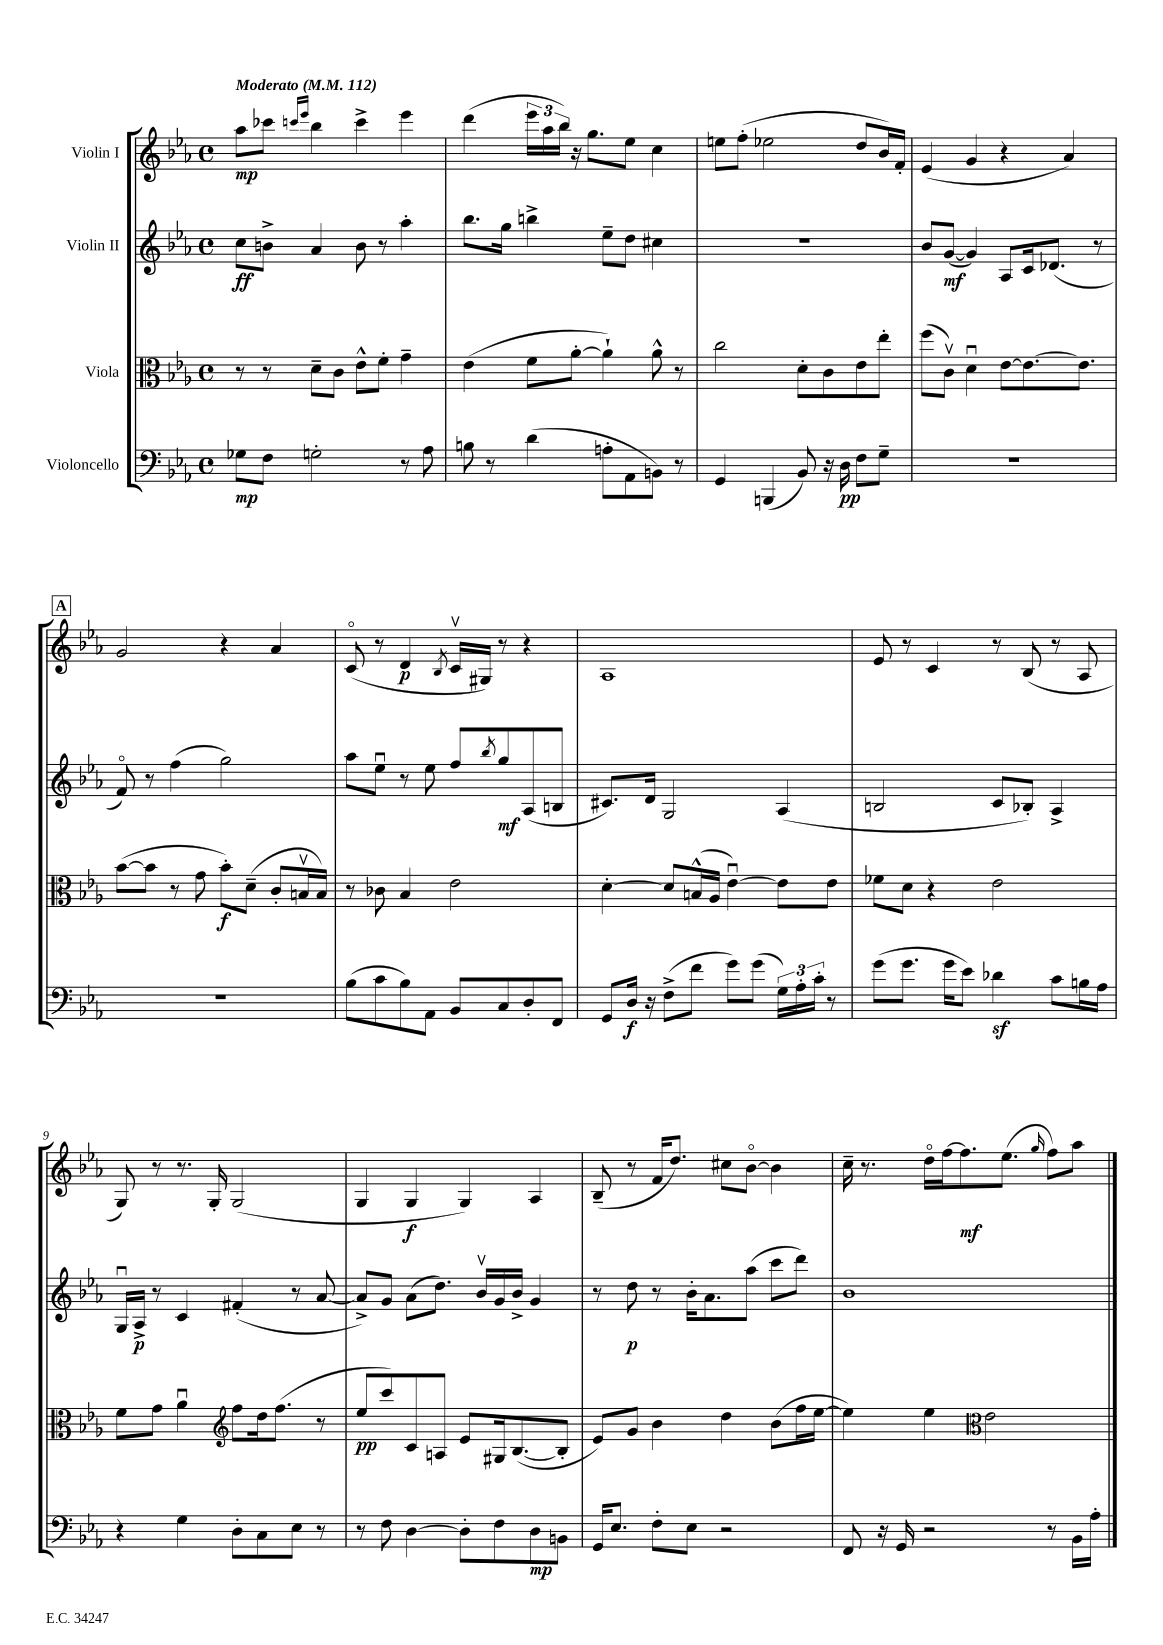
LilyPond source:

<<
\new StaffGroup <<
\new Staff = "s0" \with { instrumentName = "Violin I" } {
    \clef treble \key ees \major \defaultTimeSignature \time 4/4 \tempo "Moderato" 4 = 112
    aes''8\mp ces'''8 \grace { c'''16 ees'''16 } bes''4 c'''4-> ees'''4 |
    d'''4( \tuplet 3/2 { ees'''16 aes''16 bes''16) } r16 g''8. ees''8 c''4 |
    e''8 f''8-.( ees''2 d''8 bes'16) f'16-. |
    ees'4( g'4 r4 aes'4) |
    \mark \markup { \box "A" } g'2 r4 aes'4 |
    c'8\flageolet( r8 d'4\p \acciaccatura { bes8 } c'16\upbow gis16) r8 r4 |
    aes1 |
    ees'8 r8 c'4 r8 bes8( r8 aes8 |
    g8) r8 r8. g16-. g2( |
    g4 g4\f g4) aes4 |
    bes8--( r8 f'16 d''8.) cis''8 bes'8~\flageolet bes'4 |
    c''16-- r8. d''16\flageolet f''16~ f''8.\mf ees''8.( \grace { g''16 } f''8) aes''8 \bar "|." |
}
\new Staff = "s1" \with { instrumentName = "Violin II" } {
    \clef treble \key ees \major \defaultTimeSignature \time 4/4
    c''8\ff b'8-> aes'4 b'8 r8 aes''4-. |
    bes''8. g''16 b''4-> ees''8-- d''8 cis''4 |
    R1 |
    bes'8 g'8~\mf( g'4) aes8 c'16 des'8.( r8 |
    \mark \markup { \box "A" } f'8\flageolet) r8 f''4( g''2) |
    aes''8 ees''8\downbow r8 ees''8 f''8 \acciaccatura { bes''8 } g''8\mf aes8( b8 |
    cis'8.) d'16 g2 aes4( |
    b2 c'8 bes8-.) aes4-> |
    g16\downbow aes16->\p r8 c'4 fis'4-.( r8 aes'8~ |
    aes'8->) g'8 aes'8( d''8.) bes'16\upbow g'16 bes'16-> g'4 |
    r8 d''8\p r8 bes'16-. aes'8. aes''8( c'''8 d'''8) |
    bes'1 \bar "|." |
}
\new Staff = "s2" \with { instrumentName = "Viola" } {
    \clef alto \key ees \major \defaultTimeSignature \time 4/4
    r8 r8 d'8-- c'8 ees'8-^ f'8-. g'4-- |
    ees'4( f'8 aes'8~-. aes'4-!) aes'8-^ r8 |
    c''2 d'8-. c'8 ees'8 ees''8-. |
    f''8( c'8\upbow) d'4\downbow ees'8~ ees'8.~ ees'8. |
    \mark \markup { \box "A" } bes'8~( bes'8 r8 g'8 bes'8-.\f) d'8--( c'8-. b16\upbow b16) |
    r8 ces'8 bes4 ees'2 |
    d'4~-. d'8 b16-^( aes16 ees'4~\downbow) ees'8 ees'8 |
    fes'8 d'8 r4 ees'2 |
    f'8 g'8 aes'4\downbow \clef treble f''8 d''16 f''8.( r8 |
    ees''8\pp c'''8) c'8 a8 ees'8 gis16 bes8.~( bes8-. |
    ees'8) g'8 bes'4 d''4 bes'8( f''16 ees''16~ |
    ees''4) ees''4 \clef alto ees'2 \bar "|." |
}
\new Staff = "s3" \with { instrumentName = "Violoncello" } {
    \clef bass \key ees \major \defaultTimeSignature \time 4/4
    ges8\mp f8 g2-. r8 aes8 |
    b8 r8 d'4( a8-. aes,8 b,8) r8 |
    g,4 b,,4( bes,8) r16 d16\pp f8 g8-- |
    R1 |
    \mark \markup { \box "A" } R1 |
    bes8( c'8 bes8) aes,8 bes,8 c8 d8-. f,8 |
    g,8 d16\f r16 f8->( f'8 g'8) g'8( \tuplet 3/2 { g16) aes16-. c'16-. } r8 |
    g'8( g'8. g'16 ees'8) des'4\sf c'8 b16 aes16 |
    r4 g4 d8-. c8 ees8 r8 |
    r8 f8 d4~ d8-. f8 d8\mp b,8 |
    g,16 ees8. f8-. ees8 r2 |
    f,8 r16 g,16 r2 r8 bes,16 aes16-. \bar "|." |
}
>>
>>
